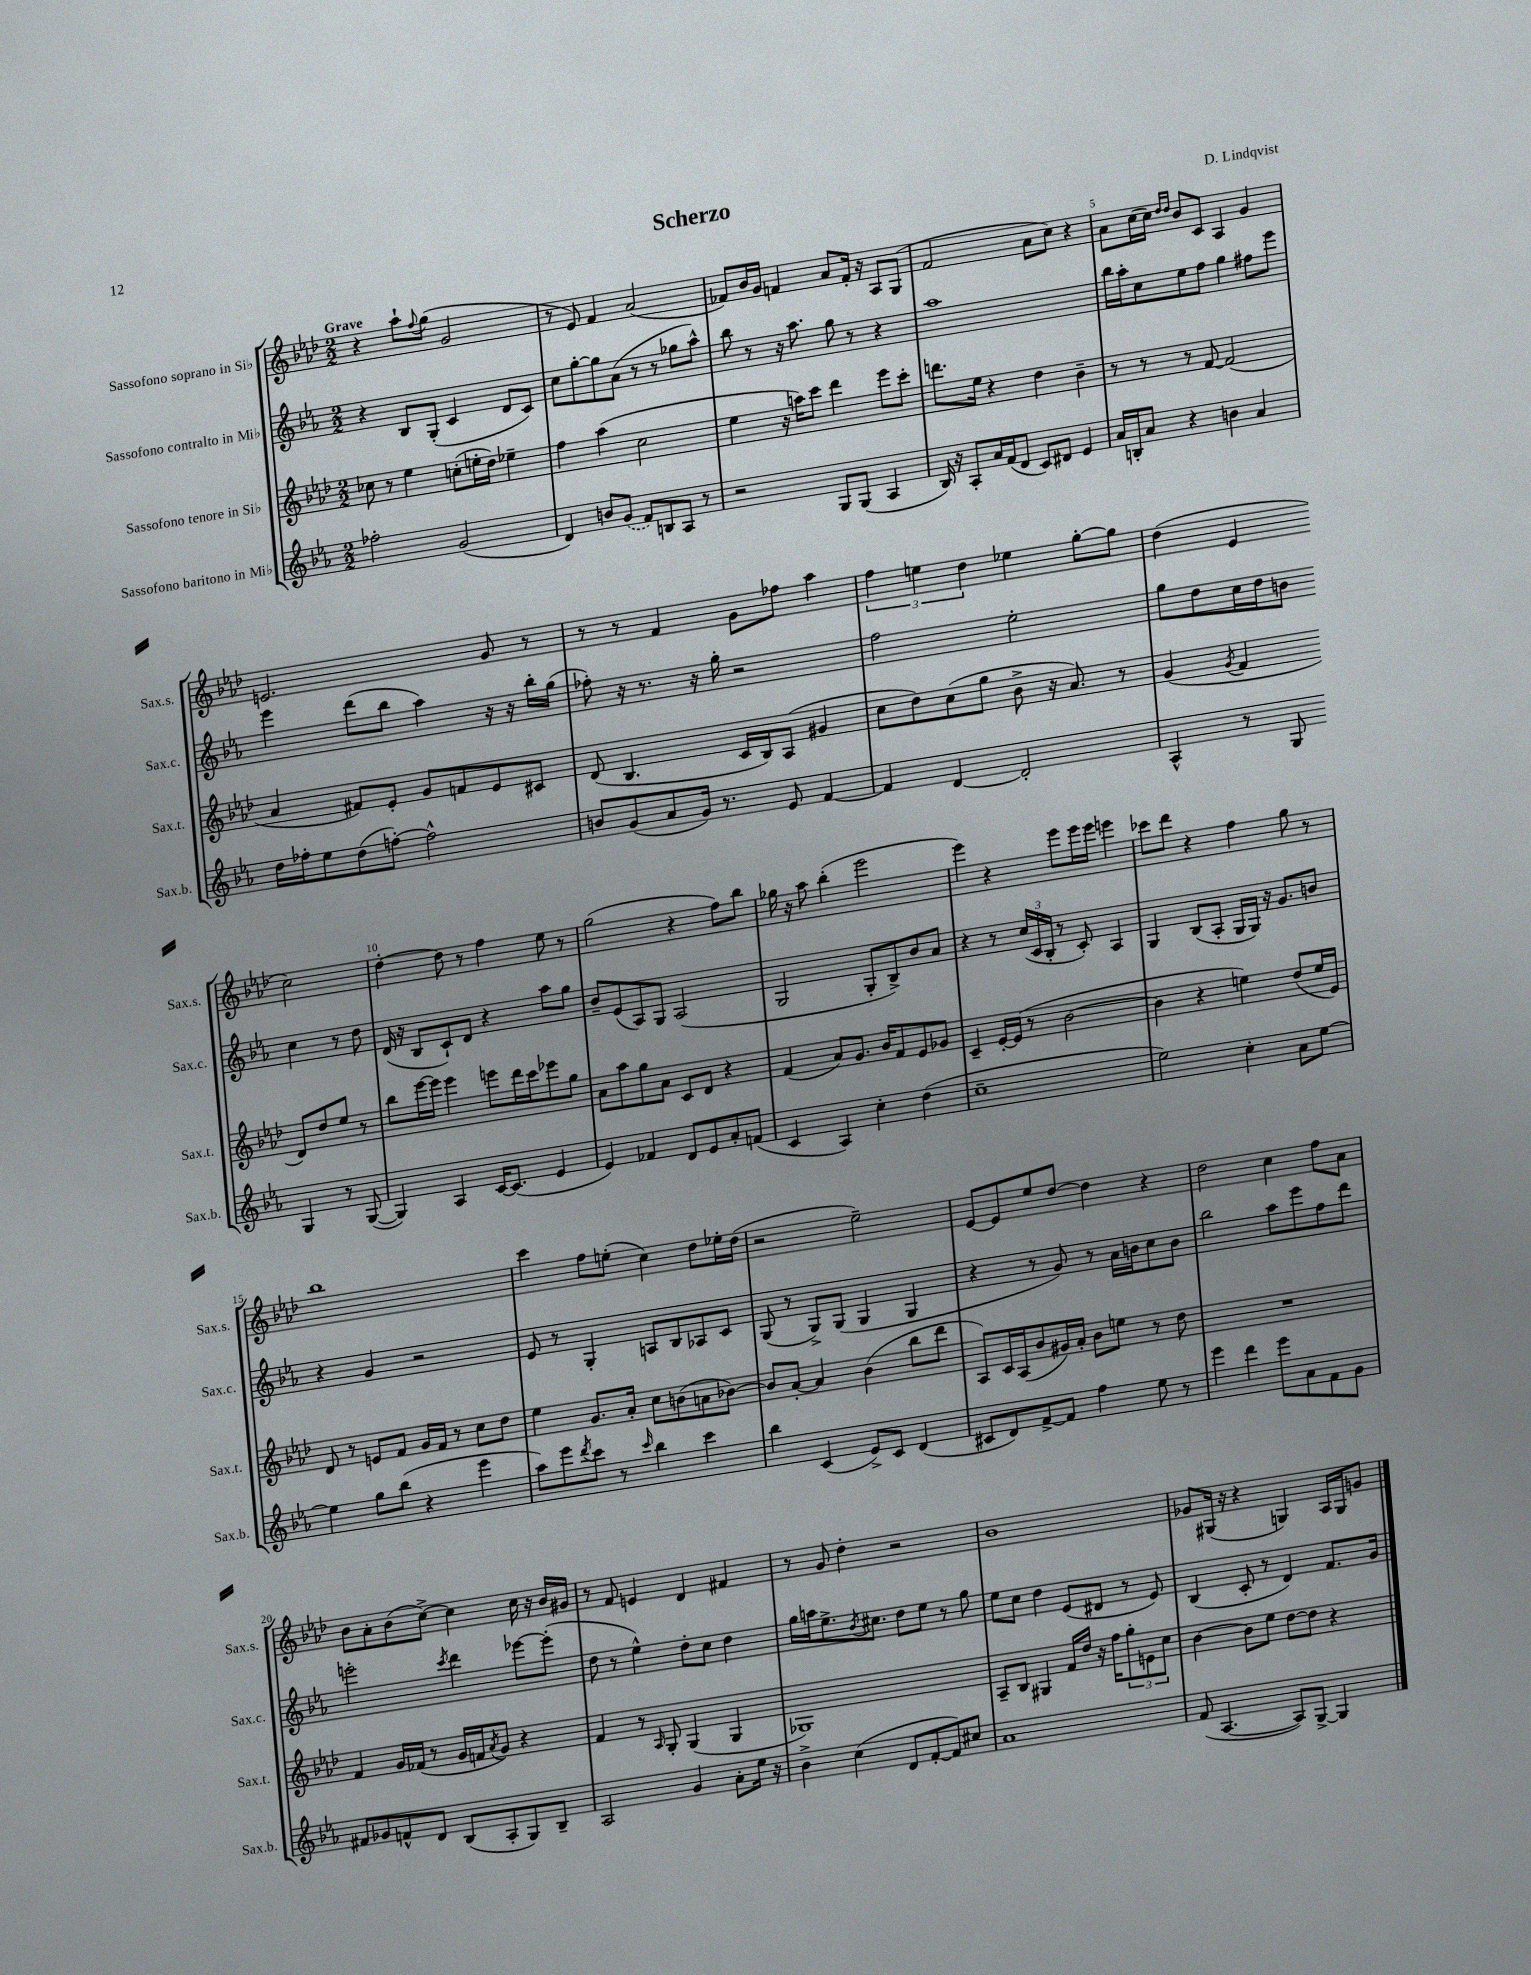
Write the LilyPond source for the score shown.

\header { title = "Scherzo" composer = "D. Lindqvist" }
<<
\new StaffGroup <<
\new Staff = "s0" \with { instrumentName = "Sassofono soprano in Sib" shortInstrumentName = "Sax.s." } {
    \clef treble \key aes \major \numericTimeSignature \time 2/2 \tempo "Grave"
    r4 aes''8-! \appoggiatura { f''8 } g''8( g'2 |
    r8 ees'8) f'4 aes'2( |
    fes'8) bes'16 g'16 f'4 aes'8 f'16-. r16 aes8 g8( |
    f'2 aes'8 c''8) r4 |
    aes'8 c''16( c''16) \grace { des''16 des''16 } bes'8 c'8 aes4 g'4 |
    e'2. g'8 r8 |
    r8 r8 f'4 g'8 fes''8 aes''4 |
    \tuplet 3/2 { f''4 e''4 des''4 } ees''4 g''8~-. g''8 |
    des''4( ees'4 c''2) |
    des''4~-. des''8 r8 f''4 ees''8 r8 |
    g''2( r4 f''8) bes''8 |
    ges''16 r16 aes''8 bes''4-.( ees'''2 |
    ees'''4) r4 ees'''8 ees'''16 ees'''16 e'''4 |
    ces'''8 des'''8 r4 f''4 g''8 r8 |
    bes''1 |
    c'''4 f''8 e''8-.( c''4) des''8 ees''16-. des''16( |
    r2 ees''2--) |
    ees'8~ ees'8 ees''8 des''8~ des''4 r4 |
    des''2 c''4 f''8 aes'8 |
    bes'8 aes'8-. bes'8( c''8~->) c''4 c''16 r16 bes'16 gis'16 |
    r8 f'8 e'4 des'4 fis'4 |
    r8 g'8 des''4-. r2 |
    bes'1 |
    ges'8 gis16( r16 r4 g4) aes16 g16 g'8 \bar "|." |
}
\new Staff = "s1" \with { instrumentName = "Sassofono contralto in Mib" shortInstrumentName = "Sax.c." } {
    \clef treble \key ees \major \numericTimeSignature \time 2/2
    r4 bes8 g8-.( c'4 d'8 c'8) |
    c''8 g''8~-. g''8 aes'8( r8 r8 ges''8 aes''8-^) |
    bes''8 r8 r16 aes''8. g''8 r8 r4 |
    aes''1 |
    bes''16 aes''16-. c''8 ees''8 f''8 g''4 fis''8 ees'''8 |
    ees'''4 d'''8( bes''8 aes''4) r16 r16 bes''16-. g''16( |
    fes''8-.) r16 r8. r16 g''16-. r2 |
    f''2 ees''2-. |
    g''8 d''8 c''16 d''16 b'8 c''4 r8 d''8 |
    d'16( r16 bes8 c'8-!) d'8 r4 aes''8 g''8 |
    bes'8-- ees'8( aes8) g8 aes2( |
    g2 g8-. bes8->) bes'8 aes'8 |
    r4 r8 \tuplet 3/2 { c''16( c'16 bes16-. } r8 c'8-.) aes4 |
    g4 bes8( aes8-. g16 g16) r16 g'8. b'8 |
    r4 g'4 r2 |
    ees'8 r8 g4-. a8 bes8 aes8 c'8 |
    g8( r8 g8->) g8( g4 g4 |
    r4 r8 g'8) r8 aes'16 b'16 c''8 b'8 |
    bes''2 aes''8 ees'''8 f''8 d'''8 |
    e'''2-. \acciaccatura { c'''8 } d'''4 ees'''8~ ees'''8-.( |
    d''8 r8 ees''4-^) d''8-. c''8 d''4 |
    g''16 a''16 ees''8.-> \acciaccatura { bes'8 } cis''8. d''8 ees''8 r8 g''8 |
    ees''8 c''8 d''4 ees'8( dis'8 r8 ees'8) |
    bes4( c'8-. r8 d'4) f'8. g'16 \bar "|." |
}
\new Staff = "s2" \with { instrumentName = "Sassofono tenore in Sib" shortInstrumentName = "Sax.t." } {
    \clef treble \key aes \major \numericTimeSignature \time 2/2
    ces''8 r8 ees''4 c''8-.( e''16-. des''16) ees''4-- |
    f''4 aes''4( c''2 |
    ees''4 r16 a''16) c'''8 des'''4 ees'''8 c'''8-. |
    d'''8. ees''16 r4 des''4 bes'4-- |
    r8 r8 r8 f'8~ f'2( |
    aes'4 fis'8) ees'8-. g'8 f'8 ees'8 cis'8 |
    des'8( bes4. c'16 bes16) aes8( gis'4 |
    c''8 des''8) c''8( g''8 bes'8-> r16 aes'8.) r8 |
    g'4( \acciaccatura { g'8 } f'4 des'8) des''8 ees''8 r8 |
    bes''8 ees'''16~ ees'''16 ees'''4 e'''8 des'''16 c'''16 ees'''8 g''8 |
    aes'8 aes''8 g''8 aes'8 c'8 des'8 r4 |
    f'4( aes'8) g'8. bes'16 f'8 ees'8 ges'8 |
    c'4-- ees'16~-. ees'16( r8 bes'2~ |
    bes'4 r4 e''4) des''8( e''16 ees'16) |
    des'8 r8 e'8 f'8 g'16 f'16 r8 c''8 des''8 |
    ees''4 g'8. aes'16-. c''8 b'8( a'8 bes'8~) |
    bes'8 aes'8~-. aes'4 bes'4( bes''8 des'''8 |
    aes8) c'16 aes16( bes'8 gis'16) aes'16-. bes'8 e''8 r8 des''8 |
    R1 |
    f'4 g'16 fes'16( r8 g'16 f'16 \acciaccatura { aes'8 } g'8) r4 |
    f'4 r8 \grace { aes16 } g8-. g4( g4 |
    ges1) |
    aes8-- bes8 gis4 f'16 des''16 r16 f''16 \tuplet 3/2 { g''8-. e'8 c''8 } |
    bes'4~ bes'8 ees''8 des''8~ des''8 r4 \bar "|." |
}
\new Staff = "s3" \with { instrumentName = "Sassofono baritono in Mib" shortInstrumentName = "Sax.b." } {
    \clef treble \key ees \major \numericTimeSignature \time 2/2
    fes''2-. g'2( |
    d'4) b'8 \once \slurDashed g'8( f'8) b8 aes8 r8 |
    r2 g8 g8( aes4 |
    bes16) r16 aes8-. aes'16 f'16( d'8 c'8) dis'8 ees'4 |
    aes'16 b16-. aes'8 r4 b'4 aes'4 |
    d''16 fes''16-. ees''8 d''8( f''8~-.) f''2-^ |
    b'8 g'8( aes'8 g'16) r8. ees'8 f'4~ |
    f'4 d'4~ d'2-. |
    aes4-^ r8 g8 g4 r8 g8~( |
    g4) aes4 c'16~ c'8.( ees'4 |
    ees'4) fes'4 d'8 ees'8 aes'8-. f'8( |
    c'4 aes4) c''4-. d''4( |
    c''1-- |
    ees''2) c''4-. aes'8 ees''8~ |
    ees''4 g''8 bes''8( r4 ees'''4 |
    aes''8) ees'''8 \acciaccatura { d'''8 } c'''8 r8 \grace { c'''16 } bes''4 c'''4 |
    bes''4 c'4( ees'8->) c'8 d'4( |
    cis'8 d'8) f'8~-> f'8 f''4 ees''8 r8 |
    ees'''4 d'''4 ees'''8 aes'8 f'8 g'8 |
    fis'8 ges'8 f'8-^ d'8 bes8( aes8-. g8) bes8-- |
    aes2 g'4 aes'8-. ees''16 r16 |
    bes'4-> c''4( d'8 f'8~-. f'8) cis''8 |
    aes'1 |
    f'8( aes4.~ aes8) g8~-> g4 \bar "|." |
}
>>
>>
\layout { \context { \Score \override BarNumber.break-visibility = ##(#f #t #t) barNumberVisibility = #(every-nth-bar-number-visible 5) } }
